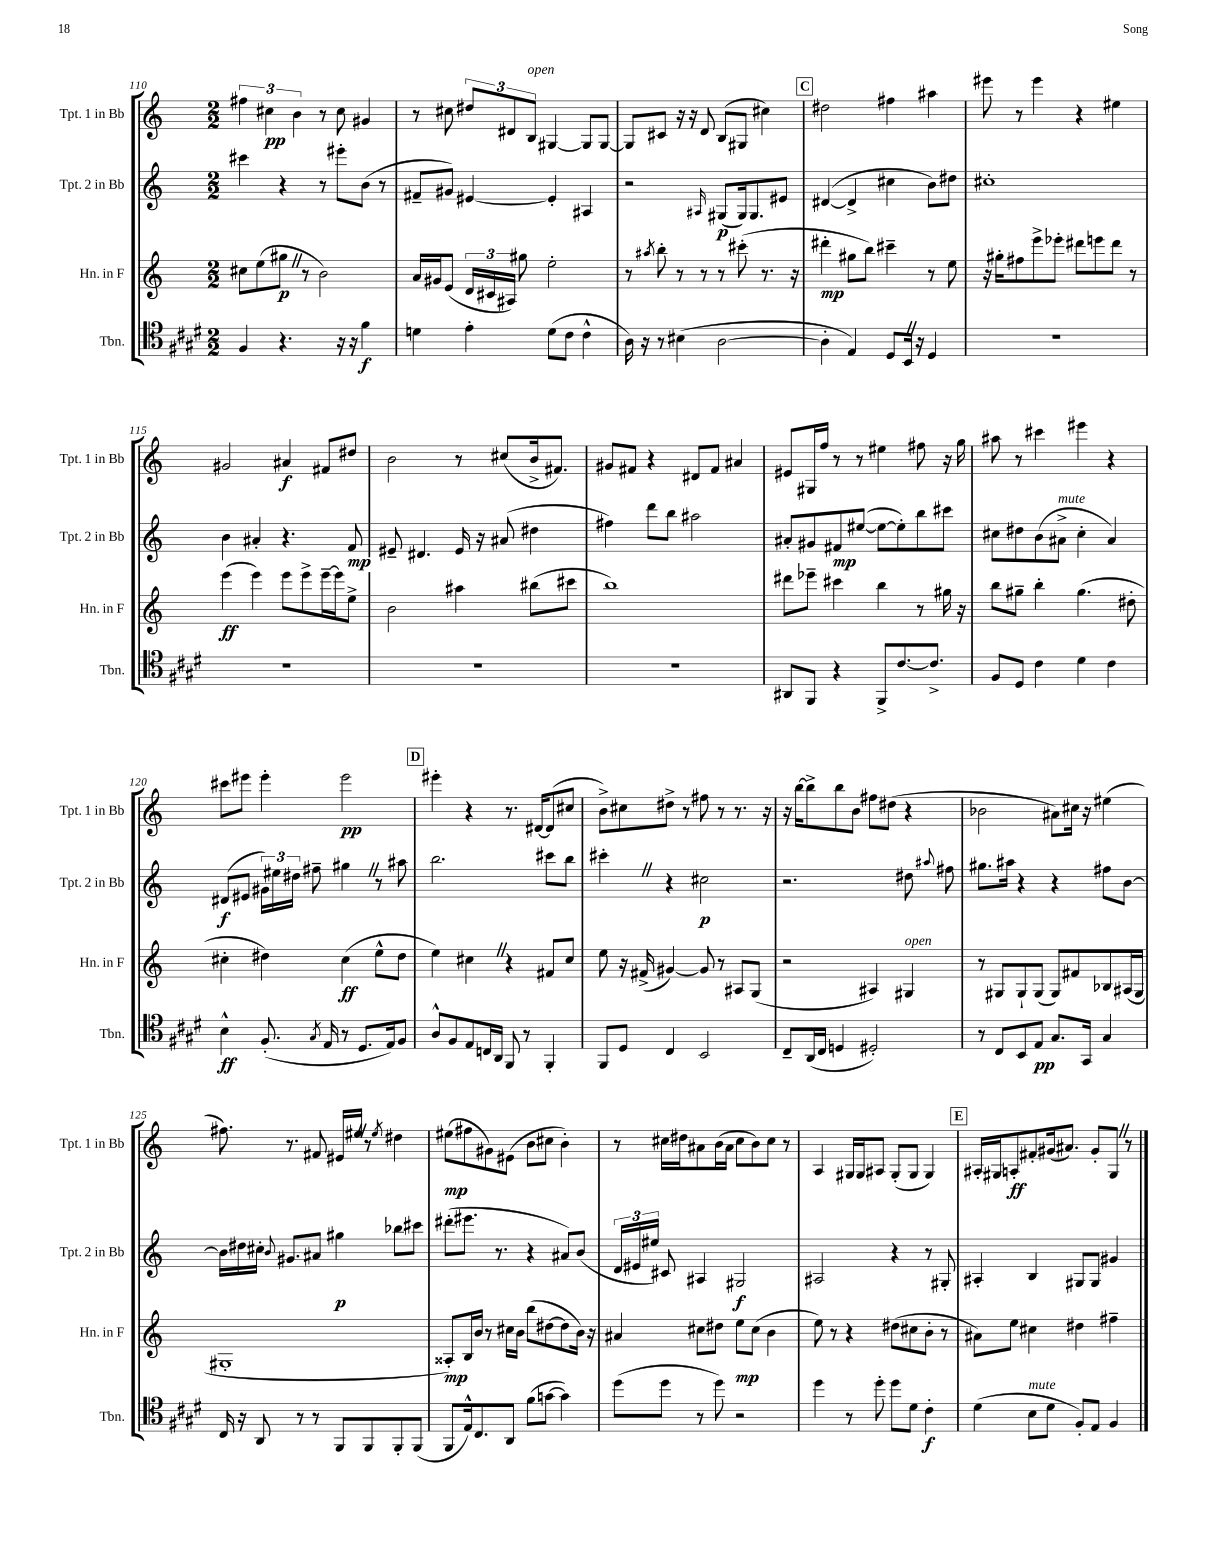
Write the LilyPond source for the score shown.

<<
\new StaffGroup <<
\new Staff = "s0" \with { instrumentName = "Tpt. 1 in Bb" shortInstrumentName = "Tpt. 1 in Bb" } {
    \clef treble \key c \major \numericTimeSignature \time 2/2
    \autoBeamOff \tuplet 3/2 { fis''4 cis''4\pp b'4 } r8 cis''8 gis'4 |
    r8 cis''8 \tuplet 3/2 { dis''8[ dis'8 b8]^\markup { \italic "open" } } gis4~ gis8[ gis8]~ |
    gis8[ cis'8] r16 r16 d'8 b8[( gis8] cis''4) |
    \mark \markup { \box "C" } dis''2 fis''4 ais''4 |
    eis'''8 r8 eis'''4 r4 eis''4 |
    gis'2 ais'4\f fis'8[ dis''8] |
    b'2 r8 cis''8[( b'16-> fis'8.]) |
    gis'8[ fis'8] r4 dis'8[ fis'8] ais'4 |
    eis'8[ gis16 f''16] r8 r8 eis''4 fis''8 r16 g''16 |
    ais''8 r8 cis'''4 eis'''4 r4 |
    cis'''8[ eis'''8] eis'''4-. eis'''2\pp |
    \mark \markup { \box "D" } eis'''4-. r4 r8. dis'16[~ dis'8( cis''8] |
    b'8[->) cis''8 dis''8]-> r8 fis''8 r8 r8. r16 |
    r16 b''16[~ b''8-> b''8 b'8] fis''8[ dis''8]( r4 |
    bes'2 ais'8[) cis''16] r16 eis''4( |
    fis''8.) r8. fis'8 eis'16[ eis''16] \once \override BreathingSign.text = \markup { \musicglyph "scripts.caesura.straight" } \breathe r8 \acciaccatura { eis''8 } dis''4 |
    eis''8[\mp( fis''8 gis'8) eis'8]( b'8[ cis''8] b'4-.) |
    r8 cis''16[ dis''16 ais'8 b'16( ais'16] cis''8[ b'8) cis''8] r8 |
    a4 gis16[ gis16 ais8] gis8[-.( gis8] gis4) |
    \mark \markup { \box "E" } ais16[-. gis16 a8-.\ff fis'8-. gis'16( ais'8.]) gis'8[-. gis8] \once \override BreathingSign.text = \markup { \musicglyph "scripts.caesura.straight" } \breathe r8 \bar "|." |
}
\new Staff = "s1" \with { instrumentName = "Tpt. 2 in Bb" shortInstrumentName = "Tpt. 2 in Bb" } {
    \clef treble \key c \major \numericTimeSignature \time 2/2
    \autoBeamOff cis'''4 r4 r8 eis'''8[-. b'8]( r8 |
    fis'8[-- gis'8]) eis'4~ eis'4-. ais4 |
    r2 \grace { ais16 } gis8[\p( gis16) gis8. eis'8] |
    \mark \markup { \box "C" } dis'4~( dis'4-> cis''4 b'8[) dis''8] |
    cis''1-. |
    b'4 ais'4-. r4. f'8\mp |
    eis'8-- dis'4. eis'16 r16 ais'8( dis''4 |
    fis''4) d'''8[ b''8] ais''2 |
    ais'8[-. gis'8 fis'8\mp eis''8]~( eis''8[~ eis''8-.) b''8 cis'''8] |
    cis''8[ dis''8 b'8( ais'8]->^\markup { \italic "mute" } cis''4-. ais'4) |
    dis'8[\f( eis'8] \tuplet 3/2 { gis'16[) eis''16 dis''16] } fis''8-- gis''4 \once \override BreathingSign.text = \markup { \musicglyph "scripts.caesura.straight" } \breathe r8 ais''8 |
    \mark \markup { \box "D" } b''2. cis'''8[ b''8] |
    cis'''4-. \once \override BreathingSign.text = \markup { \musicglyph "scripts.caesura.straight" } \breathe r4 cis''2\p |
    r2. dis''8 \appoggiatura { ais''8 } fis''8 |
    gis''8.[ ais''16] r4 r4 fis''8[ b'8]~ |
    b'16[ dis''16 cis''16]-. \appoggiatura { b'8 } gis'8.[ ais'8] gis''4\p bes''8[ cis'''8] |
    dis'''8[-.( eis'''8.] r8. r4 ais'8[) b'8]( |
    \tuplet 3/2 { d'16[ eis'16 eis''16]) } cis'8 ais4 gis2\f |
    ais2 r4 r8 gis8-. |
    \mark \markup { \box "E" } ais4-. b4 gis8[ gis8] gis'4 \bar "|." |
}
\new Staff = "s2" \with { instrumentName = "Hn. in F" shortInstrumentName = "Hn. in F" } {
    \clef treble \key c \major \numericTimeSignature \time 2/2
    \autoBeamOff cis''8[ e''8( gis''8]\p \once \override BreathingSign.text = \markup { \musicglyph "scripts.caesura.straight" } \breathe r8 b'2) |
    a'16[ gis'16 e'8]( \tuplet 3/2 { d'16[ cis'16 ais16]) } gis''8 e''2-. |
    r8 \acciaccatura { ais''8 } b''8-. r8 r8 r8 cis'''8-.( r8. r16 |
    \mark \markup { \box "C" } dis'''4-.\mp gis''8[ b''8]) cis'''4-- r8 e''8 |
    r16 gis''16[-. fis''8 e'''8-> ees'''8]-. dis'''8[ e'''8 dis'''8] r8 |
    e'''4\ff( e'''4) e'''8[ e'''8-> e'''16~-- e'''16 e''8]-> |
    b'2 ais''4 bis''8[( cis'''8] |
    b''1) |
    dis'''8[ ees'''8]-- cis'''4 b''4 r8 gis''16 r16 |
    b''8[ gis''8]-- b''4-. gis''4.( dis''8-. |
    cis''4-. dis''4) cis''4\ff( e''8[-^ dis''8] |
    \mark \markup { \box "D" } e''4) cis''4 \once \override BreathingSign.text = \markup { \musicglyph "scripts.caesura.straight" } \breathe r4 fis'8[ cis''8] |
    e''8 r16 fis'16->( gis'4~) gis'8 r8 ais8[ g8]( |
    r2 ais4) gis4^\markup { \italic "open" } |
    r8 gis8[ gis8-! gis8]( gis8[) fis'8 bes8 ais16( gis16] |
    gis1-. |
    aisis8[-.\mp) b16 b'16] r8 cis''16[ b'16] b''8[( dis''8~ dis''8 b'16]) r16 |
    ais'4 cis''8[ dis''8] e''8[\mp cis''8]( b'4 |
    e''8) r8 r4 dis''8[( cis''8 b'8]-. r8 |
    \mark \markup { \box "E" } ais'8[) e''8] cis''4 dis''4 fis''4-- \bar "|." |
}
\new Staff = "s3" \with { instrumentName = "Tbn." shortInstrumentName = "Tbn." } {
    \clef tenor \key e \major \numericTimeSignature \time 2/2
    \autoBeamOff fis4 r4. r16 r16 fis'4\f |
    d'4 e'4-. d'8[( cis'8] cis'4-^ |
    a16) r16 r8 bis4( a2~ |
    \mark \markup { \box "C" } a4-. e4) dis8[ b,16] \once \override BreathingSign.text = \markup { \musicglyph "scripts.caesura.straight" } \breathe r16 dis4 |
    R1 |
    R1 |
    R1 |
    R1 |
    ais,8[ fis,8] r4 fis,8[-> cis'8.~ cis'8.]-> |
    fis8[ dis8] cis'4 dis'4 cis'4 |
    b4-^\ff fis8.-.( \acciaccatura { gis8 } e16 r8 dis8.[ e16) fis8] |
    \mark \markup { \box "D" } a8[-^ fis8 e8 c16 a,16] fis,8 r8 fis,4-. |
    fis,8[ dis8] cis4 b,2 |
    cis8[-- a,16( cis16] d4 dis2-.) |
    r8 cis8[ b,8 e8]\pp gis8.[ gis,16] gis4 |
    cis16 r16 a,8 r8 r8 fis,8[ fis,8 fis,8-. fis,8]( |
    fis,8[ e16-^) cis8. a,8] fis'8[( g'8]~ g'4) |
    dis''8[( dis''8] r8 dis''8) r2 |
    dis''4 r8 dis''8-. dis''8[ dis'8] cis'4-.\f |
    \mark \markup { \box "E" } dis'4( b8[^\markup { \italic "mute" } dis'8] fis8[-.) e8] fis4 \bar "|." |
}
>>
>>
\layout { \context { \Score currentBarNumber = #110 } }
